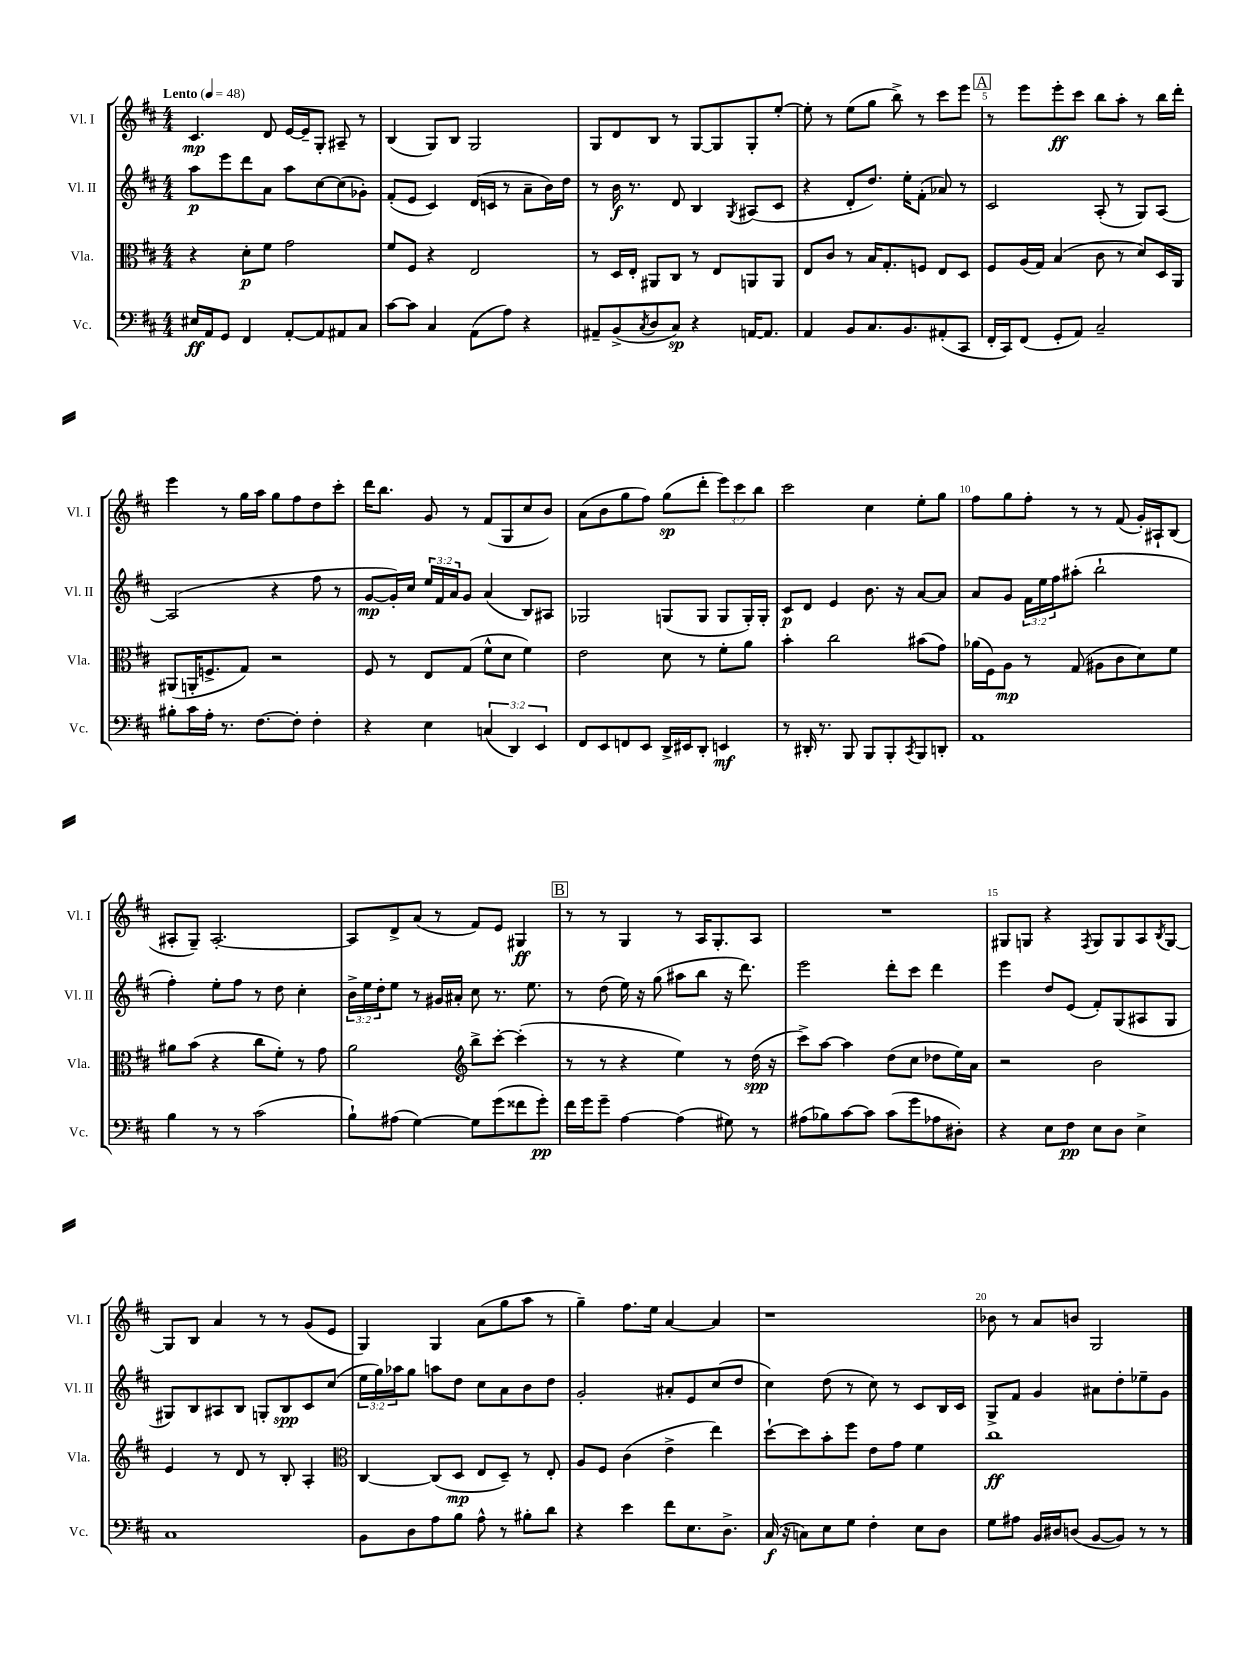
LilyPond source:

<<
\new StaffGroup <<
\new Staff = "s0" \with { instrumentName = "Vl. I" shortInstrumentName = "Vl. I" } {
    \clef treble \key d \major \numericTimeSignature \time 4/4 \override Staff.TupletNumber.text = #tuplet-number::calc-fraction-text \tempo "Lento" 4 = 48
    cis'4.\mp d'8 e'16~ e'16-- g8-. ais8-- r8 |
    b4( g8) b8 g2 |
    g8 d'8 b8 r8 g8~ g8 g8-. e''8~-. |
    e''8-. r8 e''8( g''8 b''8->) r8 cis'''8 e'''8 |
    \mark \markup { \box "A" } r8 e'''8 e'''8-.\ff cis'''8 b''8 a''8-. r8 b''16 d'''16-. |
    e'''4 r8 g''16 a''16 g''8 fis''8 d''8 cis'''8-. |
    d'''16 b''8. g'8 r8 fis'8( g8 cis''8 b'8) |
    a'8( b'8 g''8 fis''8) g''8\sp( d'''8-. \tuplet 3/2 { e'''8) cis'''8 b''8 } |
    cis'''2 cis''4 e''8-. g''8 |
    fis''8 g''8 fis''8-. r8 r8 fis'8( g'16-.) ais16-! b8( |
    ais8-. g8--) ais2.~-. |
    ais8 d'8-> a'8( r8 fis'8) e'8 gis4\ff |
    \mark \markup { \box "B" } r8 r8 g4 r8 a16 g8.-. a8 |
    R1 |
    gis8 g8 r4 \acciaccatura { fis8 } g8 g8 a8 \acciaccatura { b8 } g8~ |
    g8 b8 a'4 r8 r8 g'8( e'8 |
    g4) g4 a'8( g''8 a''8 r8 |
    g''4--) fis''8. e''16 a'4~ a'4 |
    r1 |
    bes'8 r8 a'8 b'8 g2 \bar "|." |
}
\new Staff = "s1" \with { instrumentName = "Vl. II" shortInstrumentName = "Vl. II" } {
    \clef treble \key d \major \numericTimeSignature \time 4/4 \override Staff.TupletNumber.text = #tuplet-number::calc-fraction-text
    a''8\p e'''8 d'''8 a'8 a''8 cis''8~ cis''8( ges'8-.) |
    fis'8-.( e'8 cis'4) d'16( c'16 r8 a'8-- b'16) d''16 |
    r8 b'16\f r8. d'8 b4 \acciaccatura { g8 } ais8( cis'8 |
    r4 d'8-. d''8.) e''16-. fis'8-.( aes'8) r8 |
    \mark \markup { \box "A" } cis'2 a8-.( r8 g8) a8~ |
    a2( r4 fis''8 r8 |
    g'8~\mp g'16-.) cis''16 \tuplet 3/2 { e''16 fis'16 a'16 } g'8 a'4( b8) ais8 |
    ges2 g8( g8 g8 g16-.) g16-. |
    cis'8\p d'8 e'4 b'8. r16 a'8~ a'8 |
    a'8 g'8 \tuplet 3/2 { fis'16 e''16 fis''16 } ais''8-.( b''2-! |
    fis''4-.) e''8-. fis''8 r8 d''8 cis''4-. |
    \tuplet 3/2 { b'16-> e''16 d''16-. } e''8 r8 gis'16 ais'16-. cis''8 r8. e''8. |
    \mark \markup { \box "B" } r8 d''8( e''16) r16 g''8( ais''8 b''8 r16 d'''8.) |
    e'''2 d'''8-. cis'''8 d'''4 |
    e'''4 d''8 e'8( fis'8-.) g8( ais8 g8 |
    gis8) b8 ais8 b8 g8-. b8\spp cis'8 cis''8( |
    \tuplet 3/2 { e''16 g''16) aes''16 } g''8 a''8 d''8 cis''8 a'8 b'8 d''8 |
    g'2-. ais'8-. e'8 cis''8( d''8 |
    cis''4) d''8( r8 cis''8) r8 cis'8 b16 cis'16 |
    g8-> fis'8 g'4 ais'8 d''8-. ees''8-- g'8 \bar "|." |
}
\new Staff = "s2" \with { instrumentName = "Vla." shortInstrumentName = "Vla." } {
    \clef alto \key d \major \numericTimeSignature \time 4/4
    r4 d'8-.\p fis'8 g'2 |
    fis'8 fis8 r4 e2 |
    r8 d16 e16-. ais,8 cis8 r8 e8 a,8 a,8 |
    e8 cis'8 r8 b16 g8.-. f8 e8 d8 |
    \mark \markup { \box "A" } fis8 a16( g16) b4( cis'8 r8 d'8) d16 a,16 |
    ais,8( a,16-. f8.-> g8) r2 |
    fis8 r8 e8 g8( fis'8-^ d'8 fis'4) |
    e'2 d'8 r8 fis'8-. a'8 |
    b'4-. cis''2 bis'8( g'8) |
    aes'16( fis16) a8\mp r8 g8( ais8 cis'8 d'8) fis'8 |
    ais'8 b'8( r4 cis''8 fis'8-.) r8 g'8 |
    a'2 \clef treble b''8-> cis'''8~-. cis'''4-.( |
    \mark \markup { \box "B" } r8 r8 r4 e''4) r8 d''16\spp( r16 |
    cis'''8->) a''8~ a''4 d''8( cis''8 des''8 e''16) a'16 |
    r2 b'2 |
    e'4 r8 d'8 r8 b8-. a4-. |
    \clef alto cis4~ cis8( d8\mp e8 d8--) r8 e8-. |
    a8 fis8 cis'4( e'4-> e''4) |
    d''8~-! d''8 b'8-. fis''8 e'8 g'8 fis'4 |
    cis''1\ff \bar "|." |
}
\new Staff = "s3" \with { instrumentName = "Vc." shortInstrumentName = "Vc." } {
    \clef bass \key d \major \numericTimeSignature \time 4/4 \override Staff.TupletNumber.text = #tuplet-number::calc-fraction-text
    eis16\ff a,16 g,8 fis,4 a,8~-. a,8 ais,8 cis8 |
    cis'8~ cis'8 cis4 a,8( a8) r4 |
    ais,8-- b,8->( \acciaccatura { cis8 } d8 cis8\sp) r4 a,16~ a,8. |
    a,4 b,8 cis8. b,8. ais,8-.( cis,8 |
    \mark \markup { \box "A" } fis,16-. cis,16) fis,8( g,8-. a,8) cis2-- |
    bis8-. cis'16 a16-. r8. fis8.~ fis8-. fis4-. |
    r4 e4 \tuplet 3/2 { c4( d,4) e,4 } |
    fis,8 e,8 f,8 e,8 d,16-> eis,16 d,8-. e,4\mf |
    r8 dis,16-. r8. b,,8 b,,8 b,,8-. \acciaccatura { cis,8 } b,,8 d,8-. |
    a,1 |
    b4 r8 r8 cis'2( |
    b8-!) ais8( g4~) g8 g'8( fisis'8 g'8-.\pp) |
    \mark \markup { \box "B" } fis'16 g'16 g'8-- a4~ a4( gis8) r8 |
    ais8( bes8) cis'8~ cis'8 cis'8( g'8 aes8 dis8-.) |
    r4 e8 fis8\pp e8 d8 e4-> |
    cis1 |
    b,8 d8 a8 b8 a8-^ r8 bis8-. d'8 |
    r4 e'4 fis'8 e8. d8.-> |
    cis16\f( r16 c8) e8 g8 fis4-. e8 d8 |
    g8 ais8 b,16 dis16 d8( b,8~ b,8) r8 r8 \bar "|." |
}
>>
>>
\layout { \context { \Score \override BarNumber.break-visibility = ##(#f #t #t) barNumberVisibility = #(every-nth-bar-number-visible 5) } }
